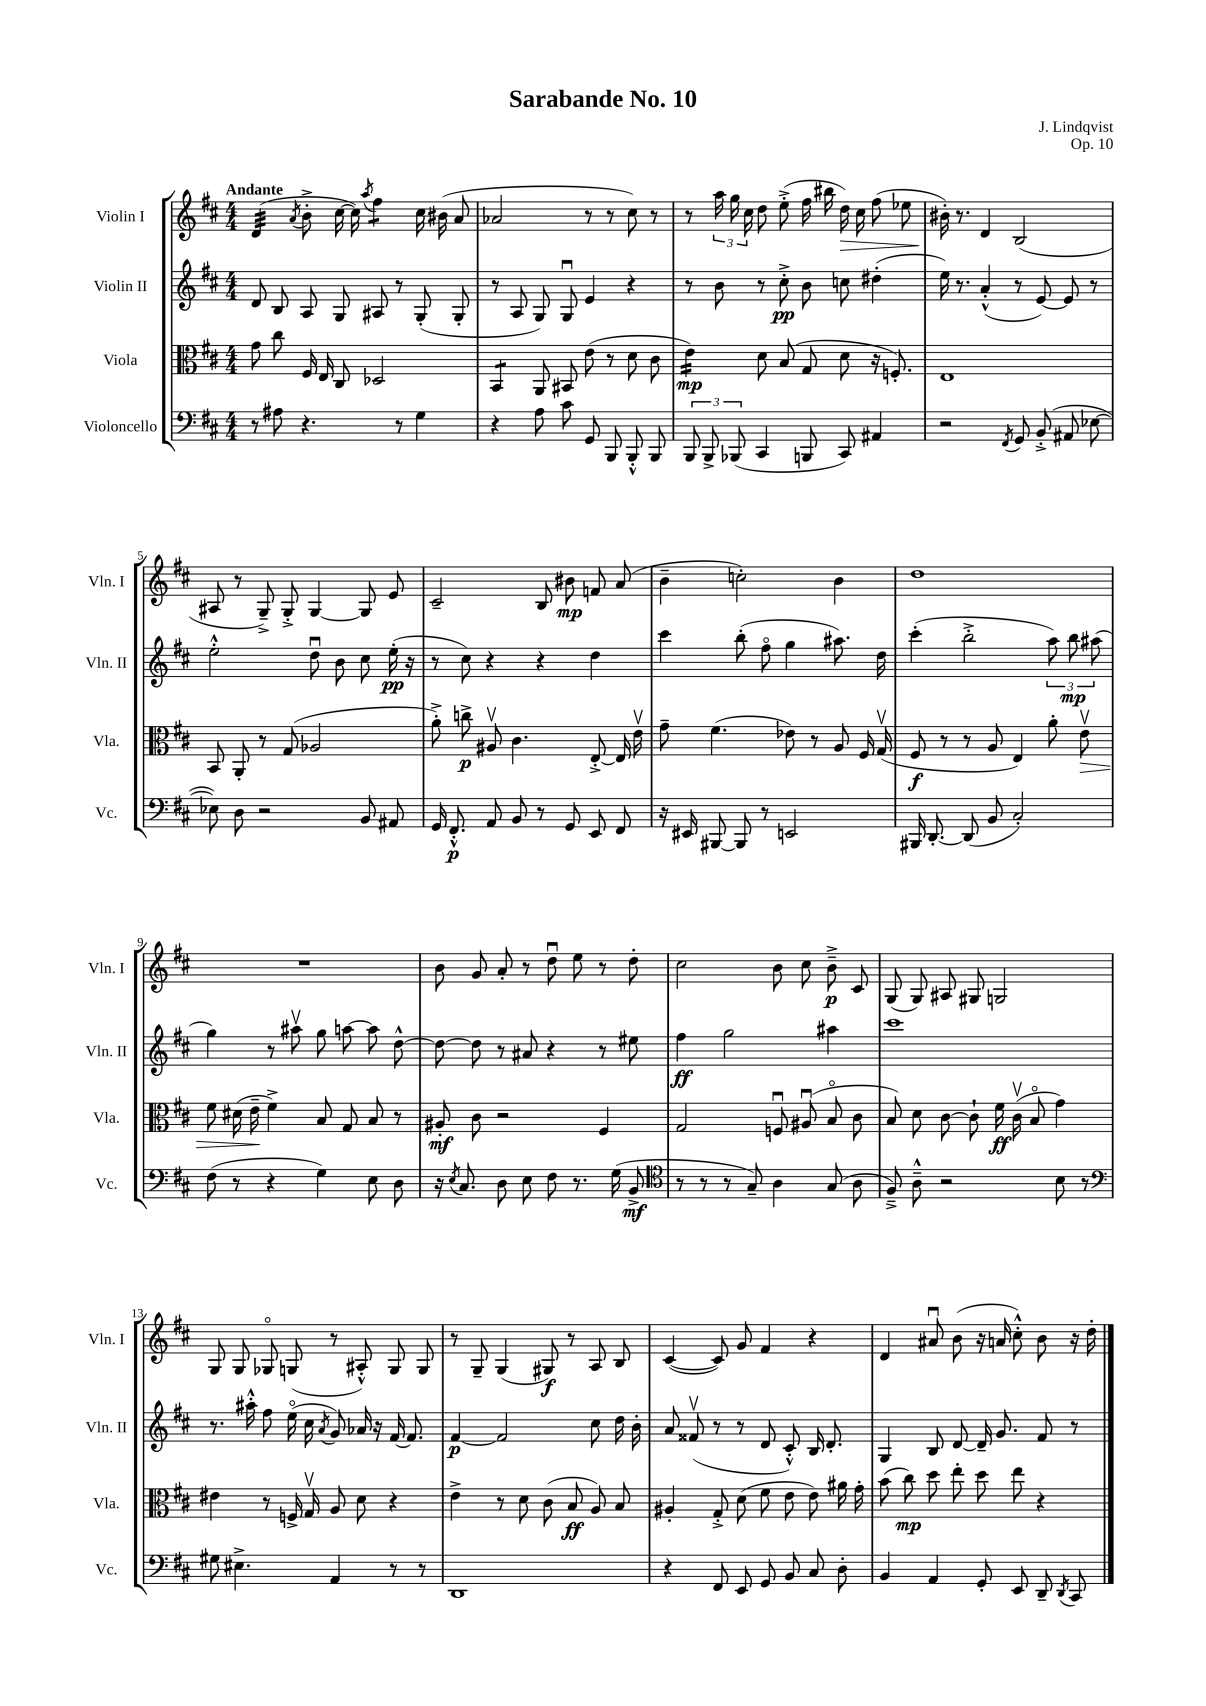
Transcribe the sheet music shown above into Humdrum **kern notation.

**kern	**kern	**kern	**kern
*staff4	*staff3	*staff2	*staff1
*clefF4	*clefC3	*clefG2	*clefG2
*k[f#c#]	*k[f#c#]	*k[f#c#]	*k[f#c#]
*M4/4	*M4/4	*M4/4	*M4/4
8r	8g	8d	(4d
8A#	8cc#	8B	.
.	.	.	8qa
4.r	16F#	8A	8b'^
.	16E	.	.
.	8C#	8G	[16cc#
.	.	.	16cc#])
.	.	.	8qaa
.	2D-	8A#	4ff#
8r	.	8r	.
4G	.	(8G'	16cc#
.	.	.	(16b#
.	.	8G'	8a
=	=	=	=
4r	4BB	8r	2a-
.	.	8A	.
8A	8AA	8G)	.
8c#	8BB#	8Gu	.
8GG	(8e	4e	8r
8BBB	8r	.	8r
8BBB'^^	8d	4r	8cc#)
8BBB	8c#	.	8r
=	=	=	=
12BBB	4e)	8r	8r
12BBB^	.	.	.
.	.	8b	24aa
(12BBB-	.	.	24gg
.	.	.	24cc#
4CC#	8d	8r	8dd
.	(8B	8cc#'^	(8ee'^
8BBB	8G	8b	16ff#
.	.	.	16bb#
8CC#)	8d	8cc	16dd)
.	.	.	16cc#
4AA#	16r	(4dd#'	(8ff#
.	8.F')	.	.
.	.	.	8ee-
=	=	=	=
2r	1E	16ee)	16b#')
.	.	8.r	8.r
.	.	(4a'^^	4d
8qFF#	.	.	.
8GG	.	8r	(2B
(8BB'^	.	[8e)	.
8AA#	.	8e]	.
[8E-	.	8r	.
=	=	=	=
8E-])	8BB	2ee'^^	8A#
8D	8AA'	.	8r
2r	8r	.	8G~^)
.	(8G	.	8G'^
.	2A-	8ddu	[4G
.	.	8b	.
8BB	.	8cc#	8G]
8AA#	.	(16ee'	8e
.	.	16r	.
=	=	=	=
16GG	8a'^)	8r	2c#~
8.FF#'^^	.	.	.
.	8cc^	8cc#)	.
8AA	8A#v	4r	.
8BB	4.c#	.	.
8r	.	4r	8B
8GG	.	.	8b#
8EE	[8E'^	4dd	8f
8FF#	16E]	.	(8a
.	16ev	.	.
=	=	=	=
16r	8g~	4ccc#	4b~
16EE#	.	.	.
[8BBB#	(4.f#	.	.
8BBB#]	.	(8bb'	2cc')
8r	.	8ff#o	.
2EE	8e-)	4gg	.
.	8r	.	.
.	8A	8.aa#)	4b
.	16F#	.	.
.	(16Gv	16dd	.
=	=	=	=
16BBB#	8F#	(4ccc#'	1dd
[8.DD'	.	.	.
.	8r	.	.
(8DD]	8r	2bb'^	.
8BB	8A	.	.
2C#')	4E)	.	.
.	8a'	12aa)	.
.	.	12bb	.
.	8ev	.	.
.	.	(12aa#	.
=	=	=	=
(8F#	8f#	4gg)	1r
8r	(16d#	.	.
.	16e~	.	.
4r	4f#^)	8r	.
.	.	8aa#v	.
4G)	8B	8gg	.
.	8G	[8aa	.
8E	8B	8aa]	.
8D	8r	[8dd^^	.
=	=	=	=
16r	8A#'	8dd_	8b
8qE	.	.	.
8.C#	.	.	.
.	8c#	8dd]	8g
8D	2r	8r	8a'
8E	.	8a#	8r
8F#	.	4r	8ddu
8.r	.	.	8ee
.	4F#	8r	8r
(16G	.	.	.
8BB^	.	8ee#	8dd'
=	=	=	=
*clefC4	*	*	*
8r	2G	4ff#	2cc#
8r	.	.	.
8r	.	2gg	.
8G~)	.	.	.
4A	8Fu	.	8b
.	(8A#u	.	8cc#
(8G	8Bo	4aa#	8b~^
8A	8c#	.	8c#
=	=	=	=
8F#~^)	8B)	1ccc#	(8G
8A~^^	8d	.	8G)
2r	[8c#	.	8A#
.	8c#`]	.	8G#
.	16f#	.	2G
.	(16c#v	.	.
.	8Bo	.	.
8B	4g)	.	.
8r	.	.	.
=	=	=	=
*clefF4	*	*	*
8G#	4e#	8.r	8G
4.E#^	.	.	8G
.	.	16aa#'^^	.
.	8r	8ff#	8G-o
.	16F^	(16eeo	(8G
.	16Gv	16cc#	.
.	.	8qa	.
4AA	8A	8g)	8r
.	8d	16a-	8A#'^^)
.	.	16r	.
8r	4r	[16f#	8G
.	.	8.f#]	.
8r	.	.	8G
=	=	=	=
1DD	4e^	[4f#	8r
.	.	.	8G~
.	8r	2f#]	(4G
.	8d	.	.
.	(8c#	.	8G#)
.	8B	.	8r
.	8A)	8cc#	8A
.	8B	16dd	8B
.	.	16b'	.
=	=	=	=
4r	4A#'	8a	([4c#
.	.	(8f##v	.
8FF#	8G'^	8r	8c#])
8EE	(8d	8r	8g
8GG	8f#	8d	4f#
8BB	8e	8c#'^^)	.
8C#	8e)	16B	4r
.	.	8.d'	.
8D'	16a#	.	.
.	16g'	.	.
=	=	=	=
4BB	(8b	4G	4d
.	8cc#)	.	.
4AA	8dd	8B	8a#u
.	8ee'	[8d	(8b
8GG'	8dd	16d~]	16r
.	.	8.g	16a
8EE	8ee	.	8cc#'^^)
8DD~	4r	8f#	8b
8qDD	.	.	.
8CC#	.	8r	16r
.	.	.	16dd'
==	==	==	==
*-	*-	*-	*-
